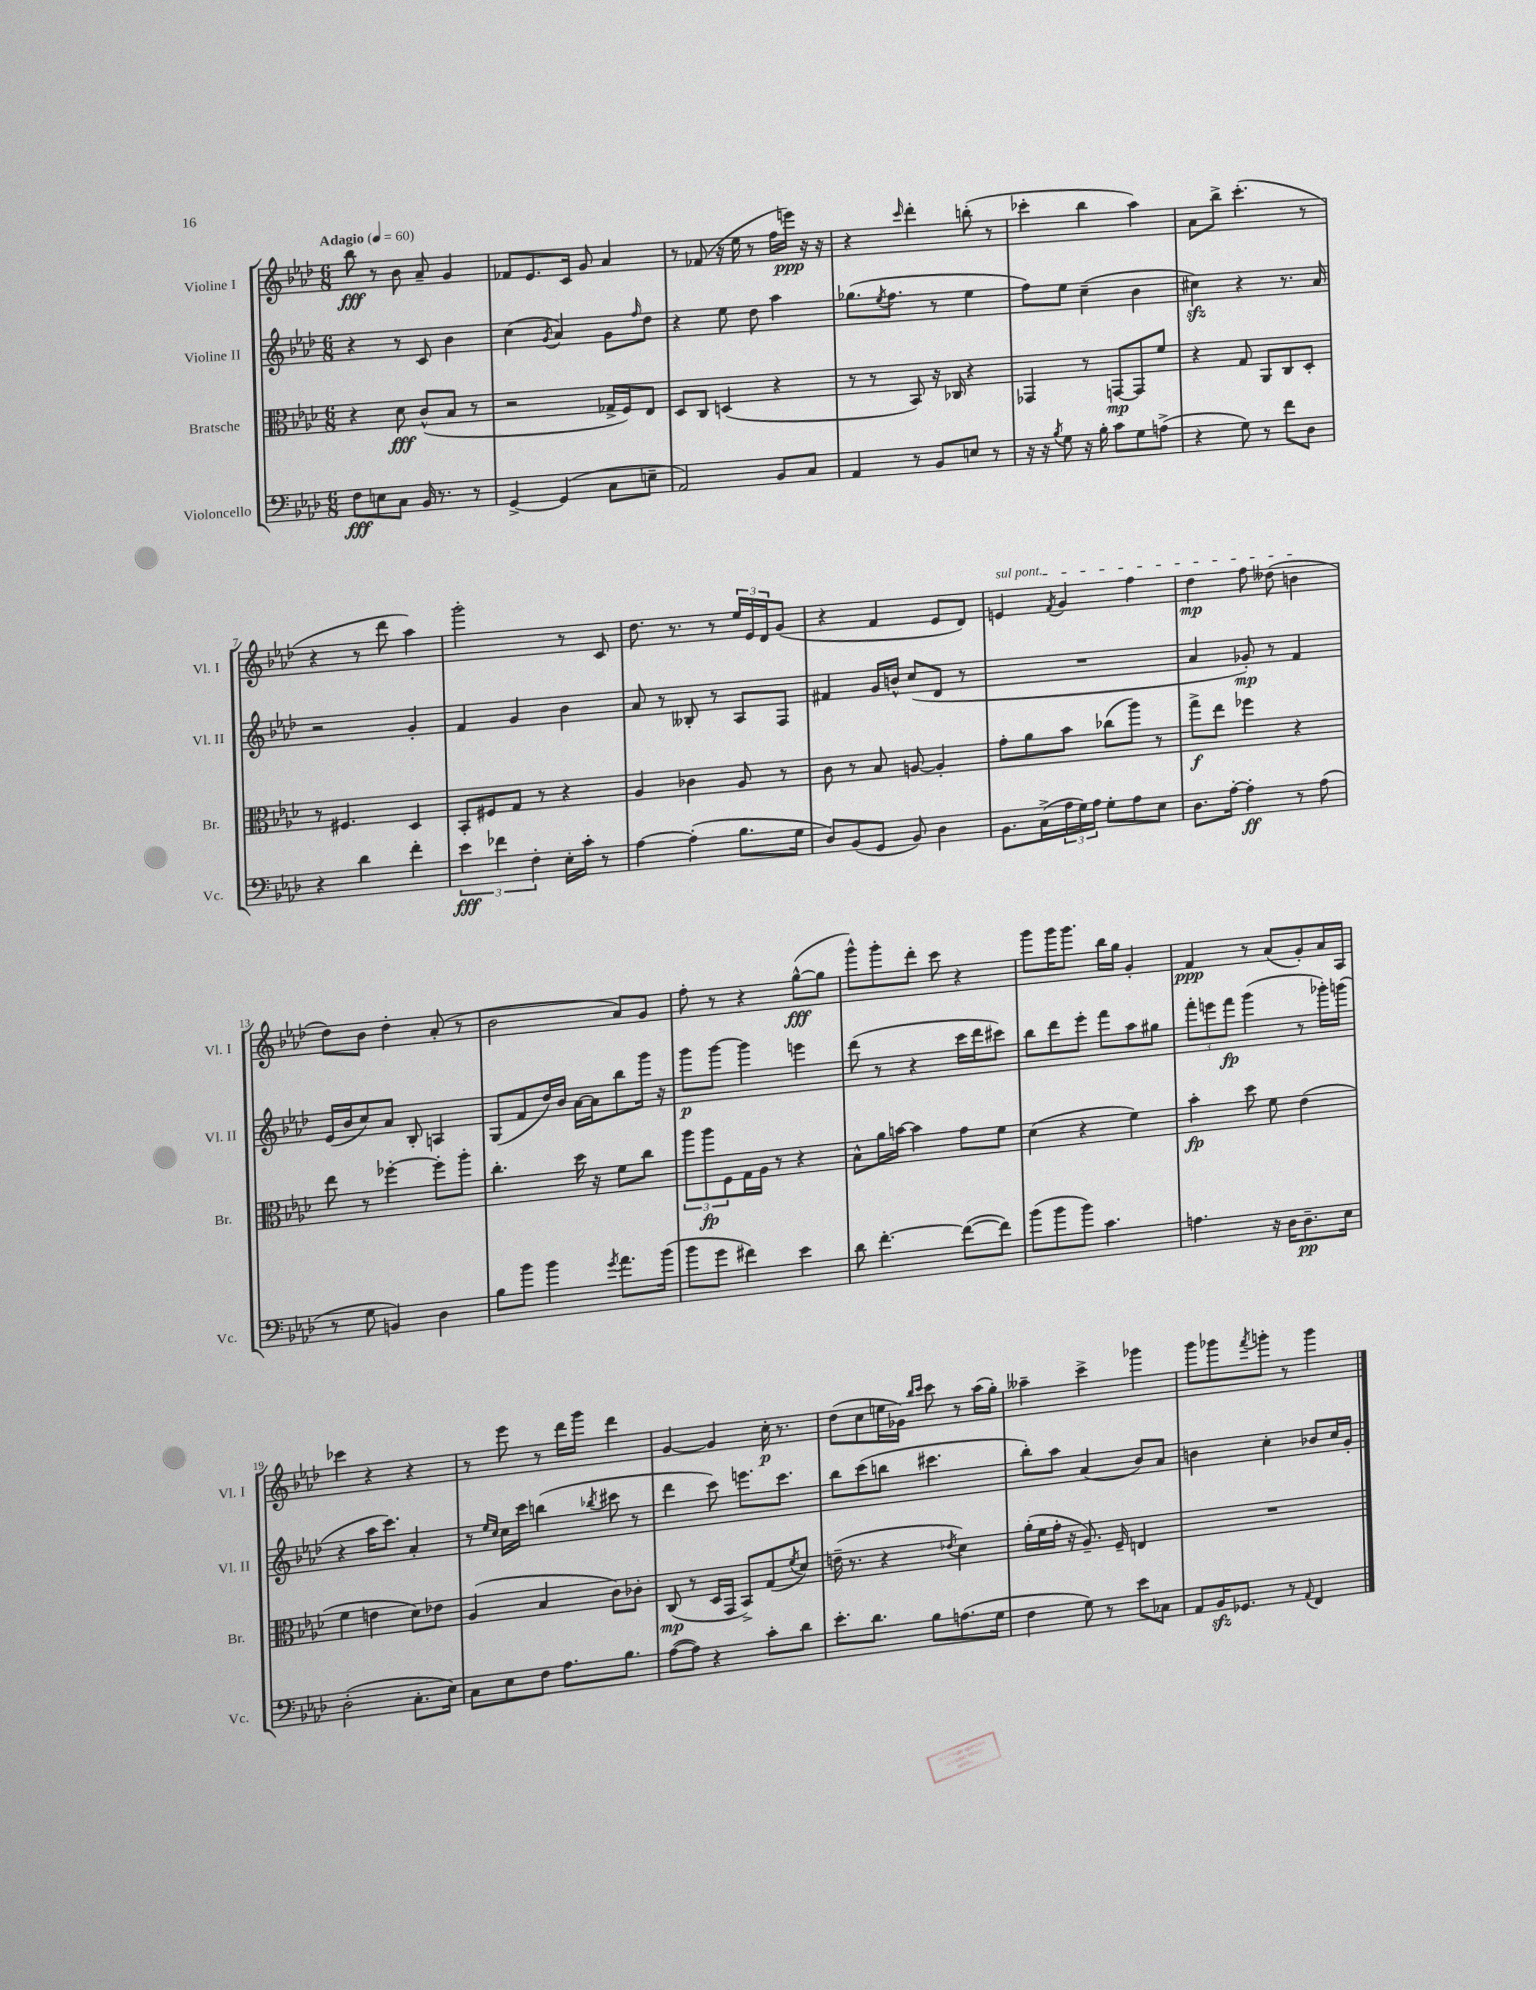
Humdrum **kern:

**kern	**dynam	**kern	**dynam	**kern	**dynam	**kern	**dynam
*part4	*part4	*part3	*part3	*part2	*part2	*part1	*part1
*staff4	*staff4	*staff3	*staff3	*staff2	*staff2	*staff1	*staff1
*I"Violoncello	*	*I"Bratsche	*	*I"Violine II	*	*I"Violine I	*
*I'Vc.	*	*I'Br.	*	*I'Vl. II	*	*I'Vl. I	*
*clefF4	*	*clefC3	*	*clefG2	*	*clefG2	*
*k[b-e-a-d-]	*	*k[b-e-a-d-]	*	*k[b-e-a-d-]	*	*k[b-e-a-d-]	*
*M6/8	*	*M6/8	*	*M6/8	*	*M6/8	*
*MM60	*	*MM60	*	*MM60	*	*MM60	*
=1	=1	=1	=1	=1	=1	=1	=1
!	!	!	!	!	!	!LO:TX:a:B:t=Adagio	!
8F\L	fff	4r	.	4r	.	8bb-\	fff
8En\	.	.	.	.	.	8r	.
8C\J	.	8d-\	fff	8r	.	8b-\	.
16BB-/	.	(8c^^/L	.	8c/	.	8a-~/	.
8.r	.	.	.	.	.	.	.
.	.	8B-/J	.	4b-\	.	4g/	.
8r	.	8r	.	.	.	.	.
=2	=2	=2	=2	=2	=2	=2	=2
[4GG^/	.	2r	.	(4cc\	.	8f-X/L	.
.	.	.	.	.	.	8.e-/	.
.	.	.	.	8qg/	.	.	.
(4GG/]	.	.	.	4a-/)	.	.	.
.	.	.	.	.	.	16c/Jk	.
.	.	.	.	.	.	8g/	.
8C\L	.	16G-X^/LL	.	8g\L	.	4a-/	.
.	.	16F/J)	.	.	.	.	.
.	.	.	.	16qqff/	.	.	.
8En~\J	.	8E-/J	.	8dd-\J	.	.	.
=3	=3	=3	=3	=3	=3	=3	=3
2AA-/)	.	8D-/L	.	4r	.	8r	.
.	.	8C/J	.	.	.	(8f-X/	.
.	.	(4Dn/	.	8ee-\	.	16r	.
.	.	.	.	.	.	16ee-\	.
.	.	.	.	8dd-\	.	8r	.
8BB-/L	.	4r	.	4aa-\	.	16ff\LL	.
.	.	.	.	.	.	16eeen\JJ)	ppp
8C/J	.	.	.	.	.	16r	.
.	.	.	.	.	.	16r	.
=4	=4	=4	=4	=4	=4	=4	=4
4AA-/	.	8r	.	(8.gg-X\L	.	4r	.
.	.	8r	.	.	.	.	.
.	.	.	.	8qee-/	.	.	.
.	.	.	.	8.ff\J	.	.	.
.	.	.	.	.	.	16qqccc/	.
8r	.	8BB-/)	.	.	.	4ddd-'\	.
8BB-/L	.	16r	.	8r	.	.	.
.	.	16C-X/	.	.	.	.	.
8En/J	.	4r	.	4ee-\	.	(8bbn'\	.
8r	.	.	.	.	.	8r	.
=5	=5	=5	=5	=5	=5	=5	=5
16r	.	4GG-X/	.	8ff\L)	.	4ccc-X'\	.
16r	.	.	.	.	.	.	.
8qB-/	.	.	.	.	.	.	.
8G\	.	.	.	8ee-\J	.	.	.
16r	.	8r	.	(4cc~\	.	4bb-\	.
16B-'\	.	.	.	.	.	.	.
8c\L	.	[8GGn/L	mp	.	.	.	.
8G\	.	8GG/]	.	4b-\	.	4aa-\)	.
(8An^\J	.	8f/J	.	.	.	.	.
=6	=6	=6	=6	=6	=6	=6	=6
4r	.	4r	.	4cc#Xzz\)	.	8a-\L	.
.	.	.	.	.	.	8bb-^\J	.
8G\)	.	8G/	.	4r	.	(4.ccc'\	.
8r	.	8AA-/L	.	.	.	.	.
8f\L	.	8C/	.	8.r	.	.	.
8D-\J	.	8D-'/J	.	.	.	8r	.
.	.	.	.	16a-/	.	.	.
!!LO:LB:g=z
=7	=7	=7	=7	=7	=7	=7	=7
4r	.	8r	.	2r	.	4r	.
.	.	4.F#X/	.	.	.	.	.
4d-\	.	.	.	.	.	8r	.
.	.	.	.	.	.	8ddd-\	.
4f'\	.	4D-/	.	4g'/	.	4aa-\)	.
=8	=8	=8	=8	=8	=8	=8	=8
6e-\	fff	8BB-'/L	.	4f/	.	2ggg'\	.
.	.	8F#X/	.	.	.	.	.
6f-X\	.	.	.	.	.	.	.
.	.	8G/J	.	4g/	.	.	.
6F'\	.	.	.	.	.	.	.
.	.	8r	.	.	.	.	.
16E-'\LL	.	4r	.	4b-\	.	8r	.
16c'\JJ	.	.	.	.	.	.	.
8r	.	.	.	.	.	8c/	.
=9	=9	=9	=9	=9	=9	=9	=9
[4A-\	.	4A-/	.	8a-/	.	8.dd-\	.
.	.	.	.	8r	.	.	.
.	.	.	.	.	.	8.r	.
(4A-'\]	.	4c-X\	.	8B--X'/	.	.	.
.	.	.	.	8r	.	8r	.
8.B-\L	.	8A-/	.	8A-/L	.	24ee-/LL	.
.	.	.	.	.	.	24e-/	.
.	.	.	.	.	.	24d-/J	.
.	.	8r	.	8F/J	.	(8g/J	.
16G\Jk	.	.	.	.	.	.	.
=10	=10	=10	=10	=10	=10	=10	=10
8D-/L)	.	8c\	.	4f#X/	.	4r	.
(8BB-/	.	8r	.	.	.	.	.
8GG/J	.	8B-/	.	16g/LL	.	4f/	.
.	.	.	.	16bn^^/JJ	.	.	.
8BB-/)	.	[8An/	.	(8cc/L	.	.	.
4D-\	.	4A'/]	.	8d-/J	.	8e-/L	.
.	.	.	.	8r	.	8d-/J)	.
=11	=11	=11	=11	=11	=11	=11	=11
!	!	!	!	!	!	!LO:TX:a:i:t=sul pont.	!
8.BB-\L	.	8g'\L	.	2.r	.	4en/	.
.	.	8a-\	.	.	.	.	.
(16C^\L	.	.	.	.	.	.	.
.	.	.	.	.	.	8qf/	.
24A-\	.	8b-\J	.	.	.	4g/	.
24G\)	.	.	.	.	.	.	.
24A-\JJ	.	.	.	.	.	.	.
8G'\L	.	(8cc-X\L	.	.	.	.	.
8A-\	.	8aa-\J)	.	.	.	4ff\	.
8E-\J	.	8r	.	.	.	.	.
=12	=12	=12	=12	=12	=12	=12	=12
8.D-\L	.	8gg^\L	f	4a-/	.	4dd-\	mp
.	.	8ee-\J	.	.	.	.	.
[16A-'\Jk	.	.	.	.	.	.	.
4A-'\]	ff	4ff-X\	.	8g-X'/)	mp	8ff\	.
.	.	.	.	8r	.	(8dd--X\	.
8r	.	4r	.	4f/	.	4bn\	.
(8A-\	.	.	.	.	.	.	.
!!LO:LB:g=z
=13	=13	=13	=13	=13	=13	=13	=13
8r	.	8ee-\	.	(16e-/LL	.	8dd-\L)	.
.	.	.	.	16b-/J	.	.	.
8G\	.	8r	.	8cc/)	.	8b-\J	.
4BBn/)	.	[4ff-X'\	.	8a-/J	.	4dd-'\	.
.	.	.	.	8B-'/	.	.	.
4D-\	.	8ff-'\L]	.	4An/	.	(8a-'/	.
.	.	8aa-'\J	.	.	.	8r	.
=14	=14	=14	=14	=14	=14	=14	=14
8B-\L	.	4.cc'\	.	(8G/L	.	2b-\	.
8b-\J	.	.	.	8f/	.	.	.
4b-\	.	.	.	16dd-/L)	.	.	.
.	.	.	.	16b-/JJ	.	.	.
.	.	16dd-\	.	[16a-\LL	.	.	.
.	.	16r	.	16a-\J]	.	.	.
8qg/	.	.	.	.	.	.	.
8.a-\L	.	8f\L	.	8bb-\	.	8a-/L)	.
.	.	8cc\J	.	16ggg\Jk	.	8g/J	.
(16b-\Jk	.	.	.	16r	.	.	.
=15	=15	=15	=15	=15	=15	=15	=15
8b-\L	.	12aa-\L	.	8ggg\L	p	8ff'\	.
.	.	12aa-\	fp	.	.	.	.
8g\J	.	.	.	[8ggg\J	.	8r	.
.	.	12F\	.	.	.	.	.
4f#X\)	.	16G\L	.	4ggg\]	.	4r	.
.	.	16A-\JJ	.	.	.	.	.
.	.	8r	.	.	.	.	.
4e-\	.	4r	.	4eeen\	.	([8gg^^\L	fff
.	.	.	.	.	.	8gg\J]	.
=16	=16	=16	=16	=16	=16	=16	=16
8d-\	.	8B-^^\L	.	(8ddd-\	.	8ggg^^\L)	.
[4.f'\	.	16a-\L	.	8r	.	8ggg'\	.
.	.	[16bn\JJ	.	.	.	.	.
.	.	4b\]	.	4r	.	8ddd-'\J	.
.	.	.	.	.	.	8ccc\	.
(8f\L_	.	8g\L	.	16ccc\LL	.	4r	.
.	.	.	.	16ddd-\J	.	.	.
8f\J])	.	8f\J	.	8ccc#X\J)	.	.	.
=17	=17	=17	=17	=17	=17	=17	=17
(8b-\L	.	(4d-\	.	8bb-\L	.	8ggg\L	.
8b-\	.	.	.	8ddd-\	.	16ggg\K	.
.	.	.	.	.	.	8.ggg\J	.
8b-\J)	.	4r	.	8eee-'\J	.	.	.
4.c\	.	.	.	8fff\L	.	16bb-\LL	.
.	.	.	.	.	.	16gg\JJ	.
.	.	4f\)	.	8aa-\	.	4g'/	.
.	.	.	.	8gg#X\J	.	.	.
=18	=18	=18	=18	=18	=18	=18	=18
4.An\	.	4b-'\	fp	12fff'\L	.	4f/	ppp
.	.	.	.	12eeen\	.	.	.
.	.	.	.	12fff\J	fp	.	.
.	.	8dd-\	.	(4ggg\	.	8r	.
16r	.	8f\	.	.	.	(8a-/L	.
16D-\KL	.	.	.	.	.	.	.
8.D-~\	pp	(4e-\	.	8r	.	8g'/)	.
.	.	.	.	16ggg-X'\LL)	.	16a-/L	.
16E-\Jk	.	.	.	(16gggn\JJ	.	16A-/JJ	.
!!LO:LB:g=z
=19	=19	=19	=19	=19	=19	=19	=19
(2D-'\	.	4f\	.	4r	.	4ccc-X\	.
.	.	4en\	.	16aa-\KL	.	4r	.
.	.	.	.	8.ccc\J)	.	.	.
8.C'\L	.	8d-\L)	.	4a-'/	.	4r	.
.	.	8e-X\J	.	.	.	.	.
16E-\Jk)	.	.	.	.	.	.	.
=20	=20	=20	=20	=20	=20	=20	=20
8C\L	.	(4A-/	.	8r	.	8r	.
.	.	.	.	16qqee-/LL	.	.	.
.	.	.	.	16qqcc/JJ	.	.	.
8E-\	.	.	.	16cc\LL	.	8eee-\	.
.	.	.	.	16ccc\JJ	.	.	.
8F\J	.	4B-/	.	(4bbn\	.	8r	.
8.A-\L	.	.	.	.	.	16ddd-\LL	.
.	.	.	.	.	.	16ggg\JJ	.
.	.	.	.	8qbb-X/	.	.	.
.	.	8c\L)	.	8ccc#X\	.	4ddd-\	.
8.B-\J	.	.	.	.	.	.	.
.	.	8c-X'\J	.	8r	.	.	.
=21	=21	=21	=21	=21	=21	=21	=21
([8A-\L	.	(8C/	mp	4ddd-\	.	[4g/	.
8A-\J])	.	8r	.	.	.	.	.
4r	.	16D-/LL	.	8ccc\)	.	4g/]	.
.	.	16GG/JJ	.	.	.	.	.
.	.	8BB-^/L)	.	8.eeen\L	.	.	.
8c'\L	.	(8G/	.	.	.	16cc'\	p
.	.	.	.	8.ccc\J	.	8.r	.
.	.	8qf/	.	.	.	.	.
8d-\J	.	8d-/J)	.	.	.	.	.
=22	=22	=22	=22	=22	=22	=22	=22
8.e-'\L	.	(16en~\	.	8bb-\L	.	(8dd-\L	.
.	.	8.r	.	.	.	.	.
.	.	.	.	(8ccc\	.	8cc\	.
8.d-\J	.	.	.	.	.	.	.
.	.	4r	.	8bbn\J	.	16een\L	.
.	.	.	.	.	.	16g-X\JJ)	.
.	.	.	.	.	.	16qqbb-/LL	.
.	.	.	.	.	.	16qqccc/JJ	.
8B-\L	.	.	.	4.ccc#X\	.	8ccc\	.
.	.	8qe-X/	.	.	.	.	.
(8.An\	.	4d-\)	.	.	.	8r	.
.	.	.	.	.	.	(16aa-\LL	.
16G\Jk	.	.	.	.	.	16gg'\JJ)	.
=23	=23	=23	=23	=23	=23	=23	=23
4F\	.	(16a-'\LL	.	8bb-'\L)	.	4aa--X~\	.
.	.	16f\	.	.	.	.	.
.	.	16g'\JJ	.	8aa-\J	.	.	.
.	.	16r	.	.	.	.	.
8G\)	.	8.A-~/)	.	(4a-/	.	4ccc^\	.
8r	.	.	.	.	.	.	.
.	.	16F~/	.	.	.	.	.
8e-\L	.	4En/	.	8b-/L)	.	4ggg-X\	.
8C-X\J	.	.	.	8a-/J	.	.	.
=24	=24	=24	=24	=24	=24	=24	=24
8AA-/L	.	2.r	.	4bn\	.	8ggg\L	.
16BB-zz/K	.	.	.	.	.	8ggg-X\	.
8.GG-X/J	.	.	.	.	.	.	.
.	.	.	.	.	.	8qfff/	.
.	.	.	.	4cc'\	.	8gggn'\J	.
8r	.	.	.	.	.	8r	.
8qqAA-/	.	.	.	.	.	.	.
4FF/	.	.	.	8b-X/L	.	4ggg\	.
.	.	.	.	16cc/L	.	.	.
.	.	.	.	16g'/JJ	.	.	.
==	==	==	==	==	==	==	==
*-	*-	*-	*-	*-	*-	*-	*-
